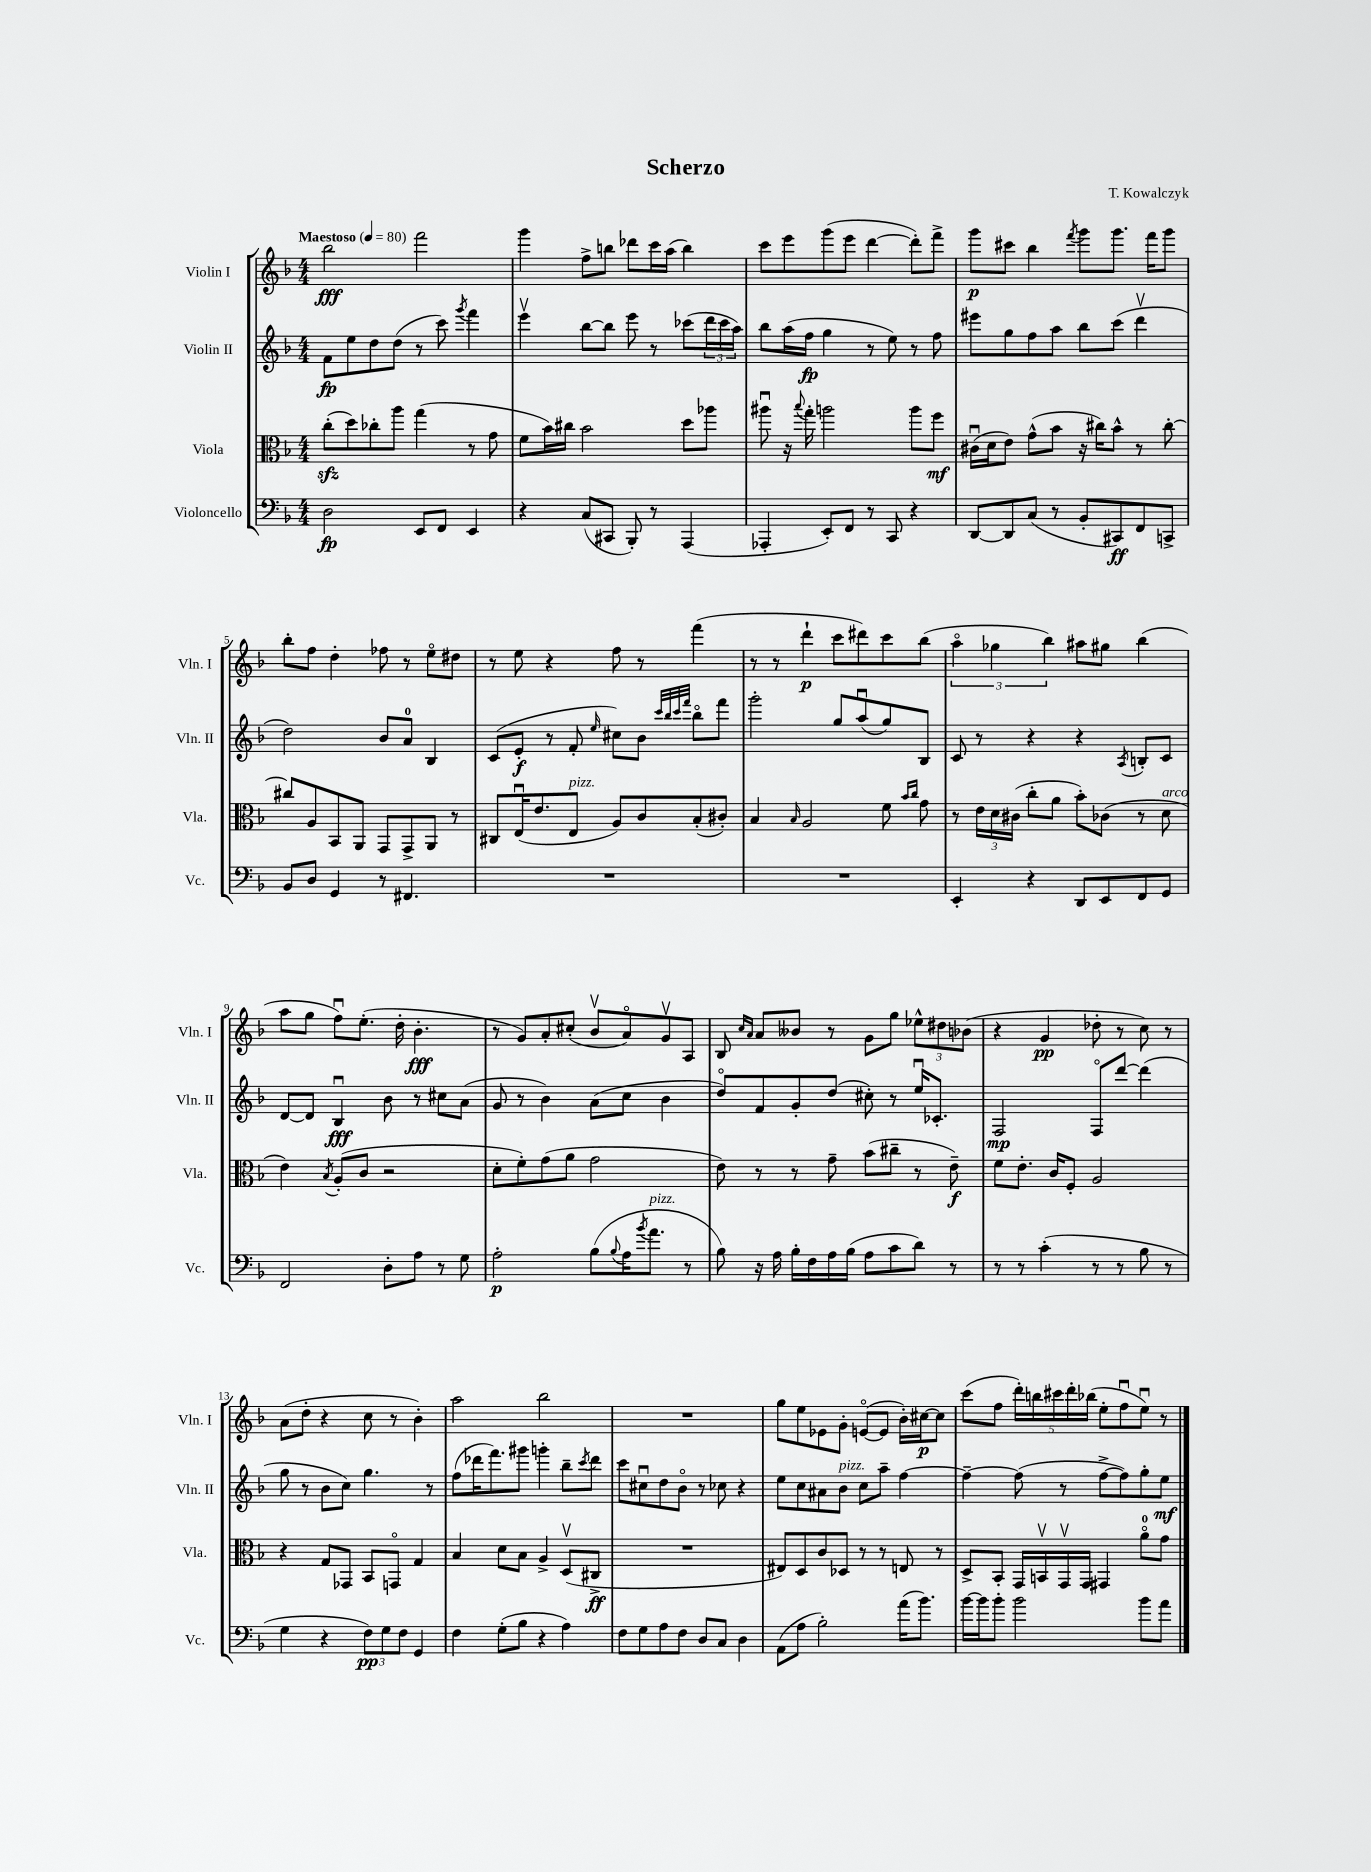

**kern	**kern	**kern	**kern
*staff4	*staff3	*staff2	*staff1
*clefF4	*clefC3	*clefG2	*clefG2
*k[b-]	*k[b-]	*k[b-]	*k[b-]
*M4/4	*M4/4	*M4/4	*M4/4
*MM80	*MM80	*MM80	*MM80
2D	(8cc'	8f	2bb-
.	8dd)	8ee	.
.	8cc-'	8dd	.
.	8aa	(8dd	.
8EE	(4gg	8r	2fff
8FF	.	8ccc)	.
.	.	8qggg	.
4EE	8r	4fff	.
.	8g	.	.
=	=	=	=
4r	8f	4eeev	4ggg
.	16b-)	.	.
.	16cc#	.	.
(8C	2b-	[8bb-	8ff^
8CC#	.	8bb-]	8bb
8BBB-')	.	8eee	8ddd-
8r	.	8r	16ccc
.	.	.	(16aa
(4AAA	8dd	(8ccc-	4bb)
.	8aa-	24ddd	.
.	.	24ccc-	.
.	.	24aa)	.
=	=	=	=
4AAA-'	8aa#u	8bb-	8ccc
.	16r	(16aa	8eee
.	8qqbb-	.	.
.	16gg'	16ff	.
8EE')	2aa	4gg	(8ggg
8FF	.	.	8eee
8r	.	8r	[4ddd
8CC	.	8ee)	.
4r	8aa	8r	8ddd'])
.	8ff	8ff	8fff^
=	=	=	=
[8DD	(16c#u	8eee#	8ggg
.	16d	.	.
8DD]	8e)	8gg	8ccc#
(8C	(8g^^	8ff	4bb-
8r	8b-	8aa	.
.	.	.	8qfff
8BB-'	16r	8bb-	8ggg
.	16cc#)	.	.
8CC#)	8b-^^	(8ccc	8.ggg
8FF	8r	4dddv	.
.	.	.	16fff
8CC^	[8cc#'	.	8ggg
=	=	=	=
8BB-	8cc#]	2dd)	8bb-'
8D	8A	.	8ff
4GG	8BB-	.	4dd'
.	8AA	.	.
8r	8GG	8b-	8ff-
4.FF#	8GG^	8a	8r
.	8AA	4B-	8eeo
.	8r	.	8dd#
=	=	=	=
1r	8C#	(8c	8r
.	(16Eu	8e'	8ee
.	8.e	.	.
.	.	8r	4r
.	8E	8f'	.
.	.	16qqee	.
.	8A)	8cc#)	8ff
.	8c	8b-	8r
.	.	32qqccc	.
.	.	32qqbb-	.
.	.	32qqccc	.
.	.	32qqfff	.
.	(8B-'	8bb-o	(4fff
.	8c#')	8fff	.
=	=	=	=
1r	4B-	2ggg'	8r
.	.	.	8r
.	16qqB-	.	.
.	2A	.	4ddd`
.	.	8gg	8ccc
.	.	(8aau	8ddd#)
.	8f	8gg)	8ccc
.	16qqb-	.	.
.	16qqcc	.	.
.	8g	8B-	(8bb-
=	=	=	=
4EE'	8r	8c	6aao
.	24e	8r	.
.	24d	.	6gg-
.	(24c#	.	.
4r	8cc'	4r	.
.	.	.	6bb-)
.	8a	.	.
8DD	8b-')	4r	8aa#
8EE	(8c-	.	8gg#
.	.	8qA	.
8FF	8r	8B'	(4bb-
8GG	8d	8c	.
=	=	=	=
2FF	4e)	[8d	8aa
.	.	8d]	8gg
.	8qB-	.	.
.	(8A'	4B-u	8ffu)
.	8c	.	(8.ee'
8D'	2r	8b-	.
.	.	.	16dd'
8A	.	8r	4.b-'
8r	.	8cc#	.
8G	.	(8a	.
=	=	=	=
2A'	8d'	8g	8r
.	8f')	8r	8g)
.	(8g	4b-)	8a'
.	8a	.	(8cc#'
(8B-	2g	(8a	8b-v
8qqB-	.	.	.
16A	.	8cc	8ao)
8qb-	.	.	.
8.a	.	.	.
.	.	4b-	8gv
8r	.	.	8A
=	=	=	=
8B-)	8e)	8ddo)	8B-
.	.	.	16qqcc
.	.	.	16qqa
16r	8r	8f	8a
16A	.	.	.
16B-'	8r	8g'	8b--
16F	.	.	.
16A	8g~	(8dd	8r
(16B-	.	.	.
8A	(8b-	8cc#')	8g
8c	8cc#~	8r	8gg
8d)	8r	16eeu	12ee-^^
.	.	8.c-'	.
.	.	.	12dd#
8r	8e~)	.	.
.	.	.	(12b-
=	=	=	=
8r	8f	2F	4r
8r	8.e'	.	.
(4c'	.	.	4g
.	16c	.	.
.	8F'	.	.
8r	2A	8Fo	8dd-'
8r	.	[8ddd	8r
8B-	.	(4ddd]	8cc)
8r	.	.	8r
=	=	=	=
4G	4r	8gg	(8a
.	.	8r	8dd'
4r	8G	8b-	4r
.	8GG-	8cc)	.
12F)	8BB-	4.gg	8cc
12G	.	.	.
.	8GGo	.	8r
12F	.	.	.
4GG	4G	.	4b-')
.	.	8r	.
=	=	=	=
4F	4B-	(8ff	2aa
.	.	16ddd-	.
.	.	8.fff)	.
(8G'	8d	.	.
8B-	8B-	8ggg#	.
4r	4A^	4ggg'	2bb-
4A)	(8Dv	8bb-~	.
.	.	8qccc	.
.	8C#^	8ddd-	.
=	=	=	=
8F	1r	8ccc	1r
8G	.	8cc#u	.
8A	.	8dd	.
8F	.	8b-o	.
8D	.	8r	.
8C	.	8cc-	.
4D	.	4r	.
=	=	=	=
(8AA	8E#)	8ee	8gg
8A	8D	8cc	8ee
2B-')	8c	8a#	8e-
.	8D-	8b-	8g'
.	8r	8cc	([8eo
.	8r	8aa~	8e]
(16a	8E	[4ff	16b-')
8.b-)	.	.	[16cc#
.	8r	.	8cc#]
=	=	=	=
[16b-	8D^	4ff~_	(8ccc
16b-]	.	.	.
8b-'	8BB-'	.	8ff
2b-	16GG	(8ff]	20ddd')
.	.	.	20bb
.	16BBv	.	.
.	.	.	20ccc#
.	16GGv	8r	.
.	.	.	20ddd'
.	16GG	.	.
.	.	.	(20bb-
.	4GG#	[8ff^	8ee'
.	.	8ff])	8ffu
8b-	8ao	8gg'	8eeu)
8a	8g	8ee	8r
==	==	==	==
*-	*-	*-	*-
